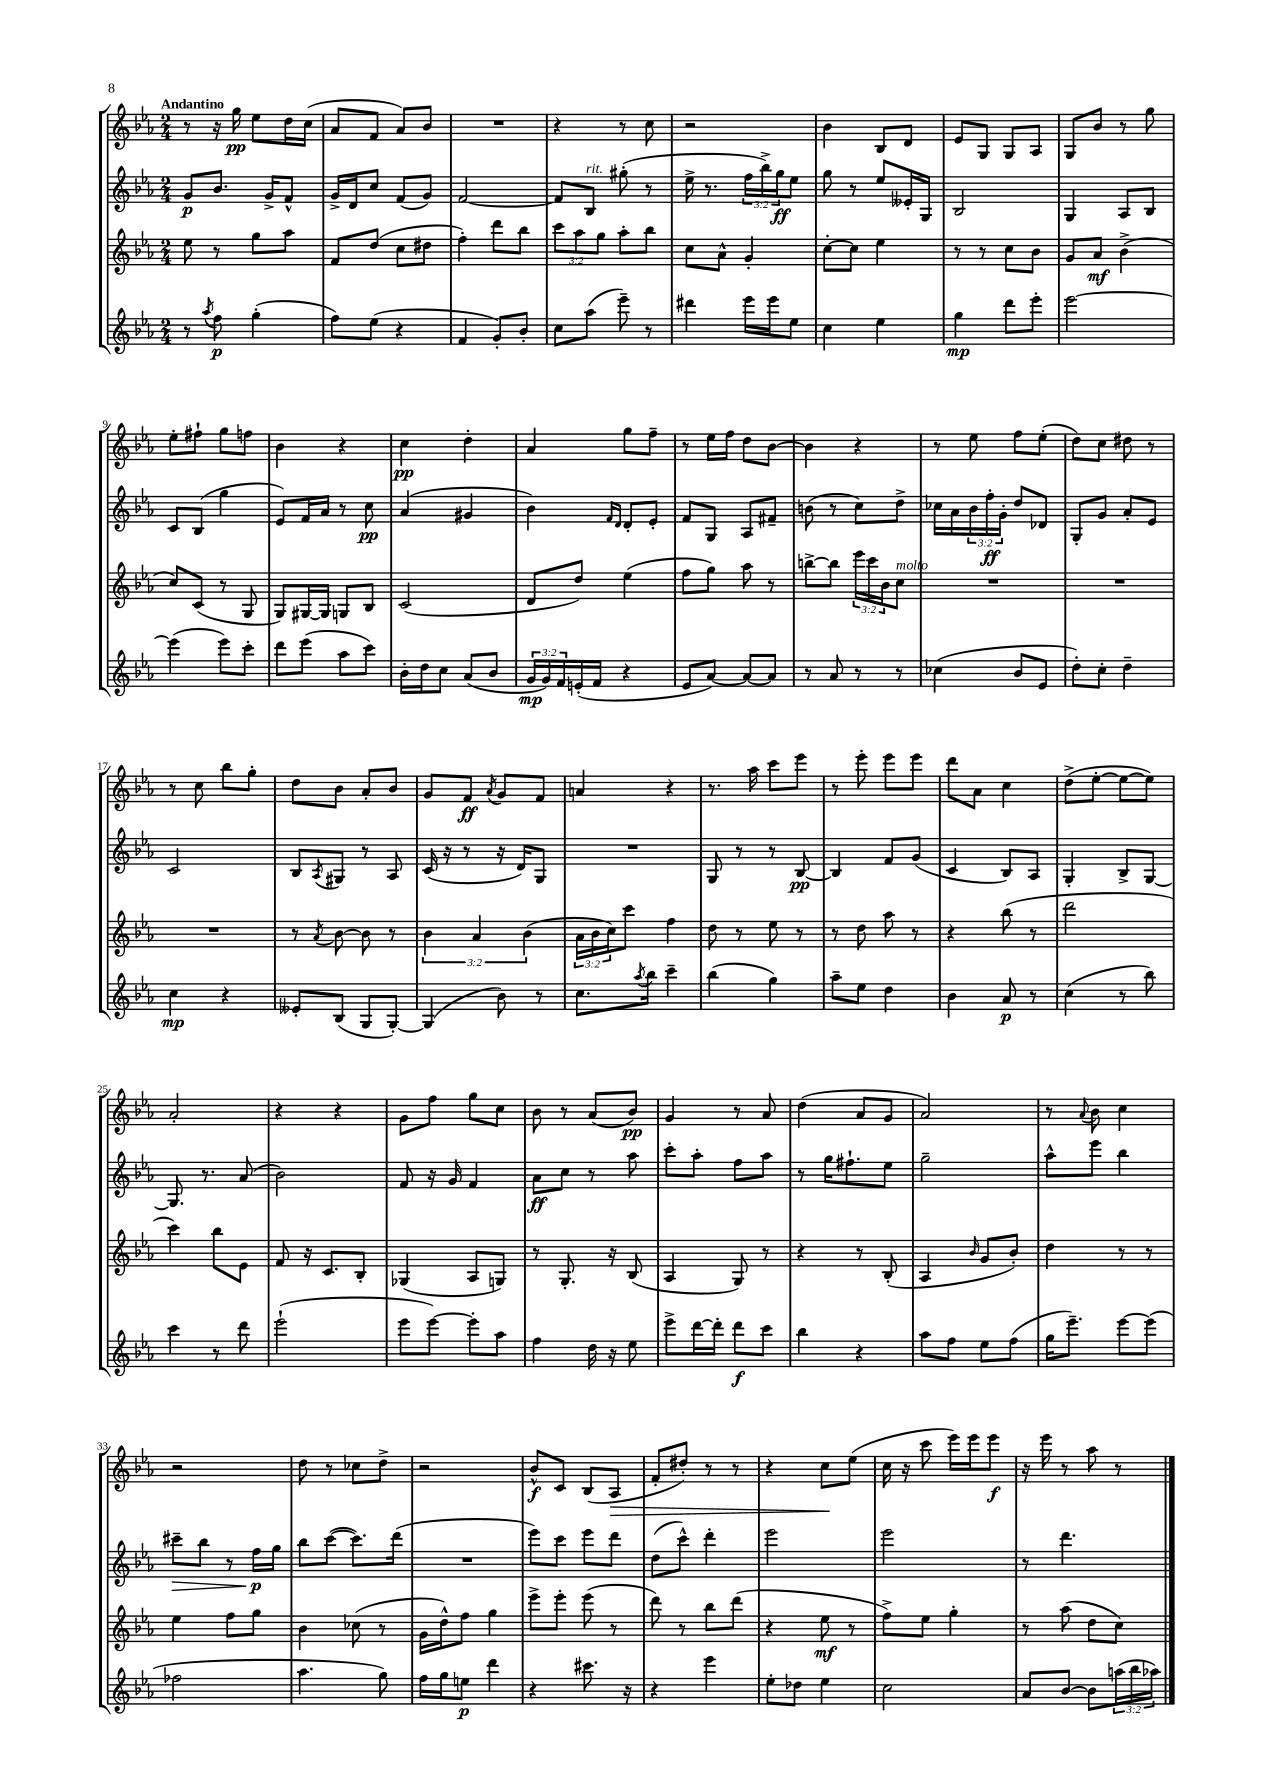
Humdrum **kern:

**kern	**kern	**kern	**kern
*staff4	*staff3	*staff2	*staff1
*clefG2	*clefG2	*clefG2	*clefG2
*k[b-e-a-]	*k[b-e-a-]	*k[b-e-a-]	*k[b-e-a-]
*M2/4	*M2/4	*M2/4	*M2/4
8r	8ee-\	8g/L	8r
8qaa-/	.	.	.
8ff\	8r	8.b-/J	16r
.	.	.	16gg\
(4gg'\	8gg\L	.	8ee-\L
.	.	16g^/LK	.
.	8aa-\J	8f^^/J	16dd\L
.	.	.	(16cc\JJ
=	=	=	=
8ff\L)	8f/L	16g^/LL	8a-/L
.	.	16d/J	.
(8ee-\J	(8dd/J	8cc/J	8f/J
4r	8cc\L	(8f/L	8a-/L)
.	8dd#\J	8g/J)	8b-/J
=	=	=	=
4f/	4ff'\)	[2f/	2r
8g'/L)	8ddd\L	.	.
8b-'/J	8bb-\J	.	.
=	=	=	=
8cc\L	12ccc\L	8f/]L	4r
.	12aa-\	.	.
(8aa-\J	.	8B-/J	.
.	12gg\J	.	.
8eee-~\)	8aa-'\L	(8gg#'\	8r
8r	8bb-\J	8r	8cc\
=	=	=	=
4ddd#\	8cc\L	16ee-^\	2r
.	.	8.r	.
.	8a-^^\J	.	.
16eee-\LL	4g'/	24ff\LL	.
.	.	24bb-^\)	.
16eee-\J	.	.	.
.	.	24gg\J	.
8ee-\J	.	8ee-\J	.
=	=	=	=
4cc\	[8cc'\L	8gg\	4b-\
.	8cc\]J	8r	.
4ee-\	4ee-\	8ee-/L	8B-/L
.	.	16e--'/L	8d/J
.	.	16G/JJ	.
=	=	=	=
4gg\	8r	2B-/	8e-/L
.	8r	.	8G/J
8ddd\L	8cc\L	.	8G/L
8eee-'\J	8b-\J	.	8A-/J
=	=	=	=
[2eee-\	8g/L	4G/	8G/L
.	8a-/J	.	8b-/J
.	(4b-^\	8A-/L	8r
.	.	8B-/J	8gg\
=	=	=	=
(4eee-\]	8cc/L)	8c/L	8ee-'\L
.	(8c/J	(8B-/J	8ff#`\J
8eee-\L)	8r	4gg\	8gg\L
8ccc'\J	8G/	.	8ff\J
=	=	=	=
8ddd\L	8G/L)	8e-/L)	4b-\
(8eee-\J	[16G#/L	16f/L	.
.	16G#/]JJ	16a-/JJ	.
8aa-\L	8G/L	8r	4r
8ccc\J)	8B-/J	8cc\	.
=	=	=	=
16b-'\LL	(2c/	(4a-/	4cc\
16dd\J	.	.	.
8cc\J	.	.	.
(8a-/L	.	4g#/	4dd'\
8b-/J	.	.	.
=	=	=	=
24g/LL	8d/L	4b-\)	4a-/
24g/)	.	.	.
24f/	.	.	.
(16e'/	8dd/J)	.	.
16f/JJ	.	.	.
.	.	16qqf/LL	.
.	.	16qqd/JJ	.
4r	(4ee-\	8d'/L	8gg\L
.	.	8e-'/J	8ff~\J
=	=	=	=
8e-/L	8ff\L	8f/L	8r
[8a-/J)	8gg\J)	8G/J	16ee-\LL
.	.	.	16ff\JJ
8a-/_L	8aa-\	8A-/L	8dd\L
8a-/]J	8r	8f#~/J	[8b-\J
=	=	=	=
8r	[8bb^\L	(8b\	4b-\]
8a-/	8bb\]J	8r	.
8r	24eee-\LL	8cc\L)	4r
.	24ccc\	.	.
.	24b-\J	.	.
8r	8cc\J	8dd^\J	.
=	=	=	=
(4cc-\	2r	16cc-\LL	8r
.	.	16a-\	.
.	.	24b-\	8ee-\
.	.	24ff'\	.
.	.	24g'\JJ	.
8b-/L	.	8dd/L	8ff\L
8e-/J	.	8d-/J	(8ee-'\J
=	=	=	=
8dd'\L)	2r	8G'/L	8dd\L)
8cc'\J	.	8g/J	8cc\J
4dd~\	.	8a-'/L	8dd#\
.	.	8e-/J	8r
=	=	=	=
4cc\	2r	2c/	8r
.	.	.	8cc\
4r	.	.	8bb-\L
.	.	.	8gg'\J
=	=	=	=
8e--'/L	8r	8B-/L	8dd\L
.	8qa-/	8qA-/	.
(8B-/J	[8b-\	8G#/J	8b-\J
8G/L	8b-\]	8r	8a-'/L
[8G'/J)	8r	8A-/	8b-/J
=	=	=	=
(4G/]	6b-\	(16c/	8g/L
.	.	16r	.
.	.	8r	8f/J
.	6a-/	.	.
.	.	.	8qa-/
8b-\)	.	16r	8g/L
.	.	16d/LK)	.
.	(6b-\	.	.
8r	.	8G/J	8f/J
=	=	=	=
8.cc\L	24a-\LL	2r	4a/
.	24b-\	.	.
.	24cc\J)	.	.
.	8ccc\J	.	.
8qaa-/	.	.	.
16bb-\Jk	.	.	.
4ccc~\	4ff\	.	4r
=	=	=	=
(4bb-\	8dd\	8G/	8.r
.	8r	8r	.
.	.	.	16aa-\
4gg\)	8ee-\	8r	8ccc\L
.	8r	[8B-/	8eee-\J
=	=	=	=
8aa-~\L	8r	4B-/]	8r
8ee-\J	8dd\	.	8eee-'\
4dd\	8aa-\	8f/L	8eee-\L
.	8r	(8g/J	8eee-\J
=	=	=	=
4b-\	4r	4c/	8ddd\L
.	.	.	8a-\J
8a-/	(8bb-\	8B-/L)	4cc\
8r	8r	8A-/J	.
=	=	=	=
(4cc\	2ddd\	4G'/	(8dd^\L
.	.	.	[8ee-'\J
8r	.	8B-^/L	8ee-\_L
8bb-\)	.	[8G/J	8ee-\]J)
=	=	=	=
4ccc\	4ccc\)	8.G/]	2a-'/
.	.	8.r	.
8r	8bb-\L	.	.
8ddd\	8e-\J	(8a-/	.
=	=	=	=
(2eee-`\	8f/	2b-\)	4r
.	16r	.	.
.	8.c/L	.	.
.	.	.	4r
.	8B-'/J	.	.
=	=	=	=
8eee-\L	(4G-/	8f/	8g\L
[8eee-\J)	.	16r	8ff\J
.	.	16g/	.
8eee-'\]L	8A-/L	4f/	8gg\L
8aa-\J	8G/J)	.	8cc\J
=	=	=	=
4ff\	8r	8a-\L	8b-\
.	8.G'/	8cc\J	8r
16dd\	.	8r	(8a-/L
16r	16r	.	.
8ee-\	(8B-/	8aa-\	8b-/J)
=	=	=	=
8eee-^\L	4A-/	8ccc'\L	4g/
[16ddd\L	.	8aa-'\J	.
16ddd'\]JJ	.	.	.
8ddd\L	8G/)	8ff\L	8r
8ccc\J	8r	8aa-\J	8a-/
=	=	=	=
4bb-\	4r	8r	(4dd\
.	.	16gg\LK	.
.	.	8.ff#`\	.
4r	8r	.	8a-/L
.	(8B-'/	8ee-\J	8g/J
=	=	=	=
8aa-\L	4A-/	2gg~\	2a-/)
8ff\J	.	.	.
.	16qqb-/	.	.
8ee-\L	8g/L	.	.
(8ff\J	8b-'/J)	.	.
=	=	=	=
16gg\LK	4dd\	8aa-^^\L	8r
8.eee-~\J)	.	.	.
.	.	.	8qqa-/
.	.	8eee-\J	8b-\
[8eee-\L	8r	4bb-\	4cc\
(8eee-\]J	8r	.	.
=	=	=	=
2ff-\	4ee-\	8ccc#~\L	2r
.	.	8bb-\J	.
.	8ff\L	8r	.
.	8gg\J	16ff\LL	.
.	.	16gg\JJ	.
=	=	=	=
4.aa-\	4b-\	8bb-\L	8dd\
.	.	([8ccc\J	8r
.	(8cc-\	8.ccc\]L)	8cc-\L
8gg\)	8r	.	8dd^\J
.	.	(16ddd\Jk	.
=	=	=	=
16ff\LL	16g\LL	2r	2r
16gg\J	16dd^^\J)	.	.
8ee\J	8ff\J	.	.
4ddd\	4gg\	.	.
=	=	=	=
4r	8eee-^\L	8eee-\L)	8b-^^/L
.	8eee-'\J	8ccc\J	8c/J
8.ccc#\	(8eee-\	8eee-\L	(8B-/L
.	8r	8ddd\J	8A-/J
16r	.	.	.
=	=	=	=
4r	8ddd\)	(8dd\L	8f'/L
.	8r	8ccc^^\J)	8dd#'/J)
4eee-\	8bb-\L	4ddd'\	8r
.	(8ddd\J	.	8r
=	=	=	=
8ee-'\L	4r	2eee-\	4r
8dd-\J	.	.	.
4ee-\	8ee-\	.	8cc\L
.	8r	.	(8ee-\J
=	=	=	=
2cc\	8ff^\L)	2eee-\	16cc\
.	.	.	16r
.	8ee-\J	.	8ccc\
.	4gg'\	.	16eee-\LL)
.	.	.	16eee-\J
.	.	.	8eee-\J
=	=	=	=
8a-/L	8r	8r	16r
.	.	.	16eee-\
[8b-/J	(8aa-\	4.ddd\	8r
8b-\]L	8dd\L	.	8aa-\
(24aa\L	8cc\J)	.	8r
24bb-\	.	.	.
24aa-\JJ)	.	.	.
==	==	==	==
*-	*-	*-	*-
